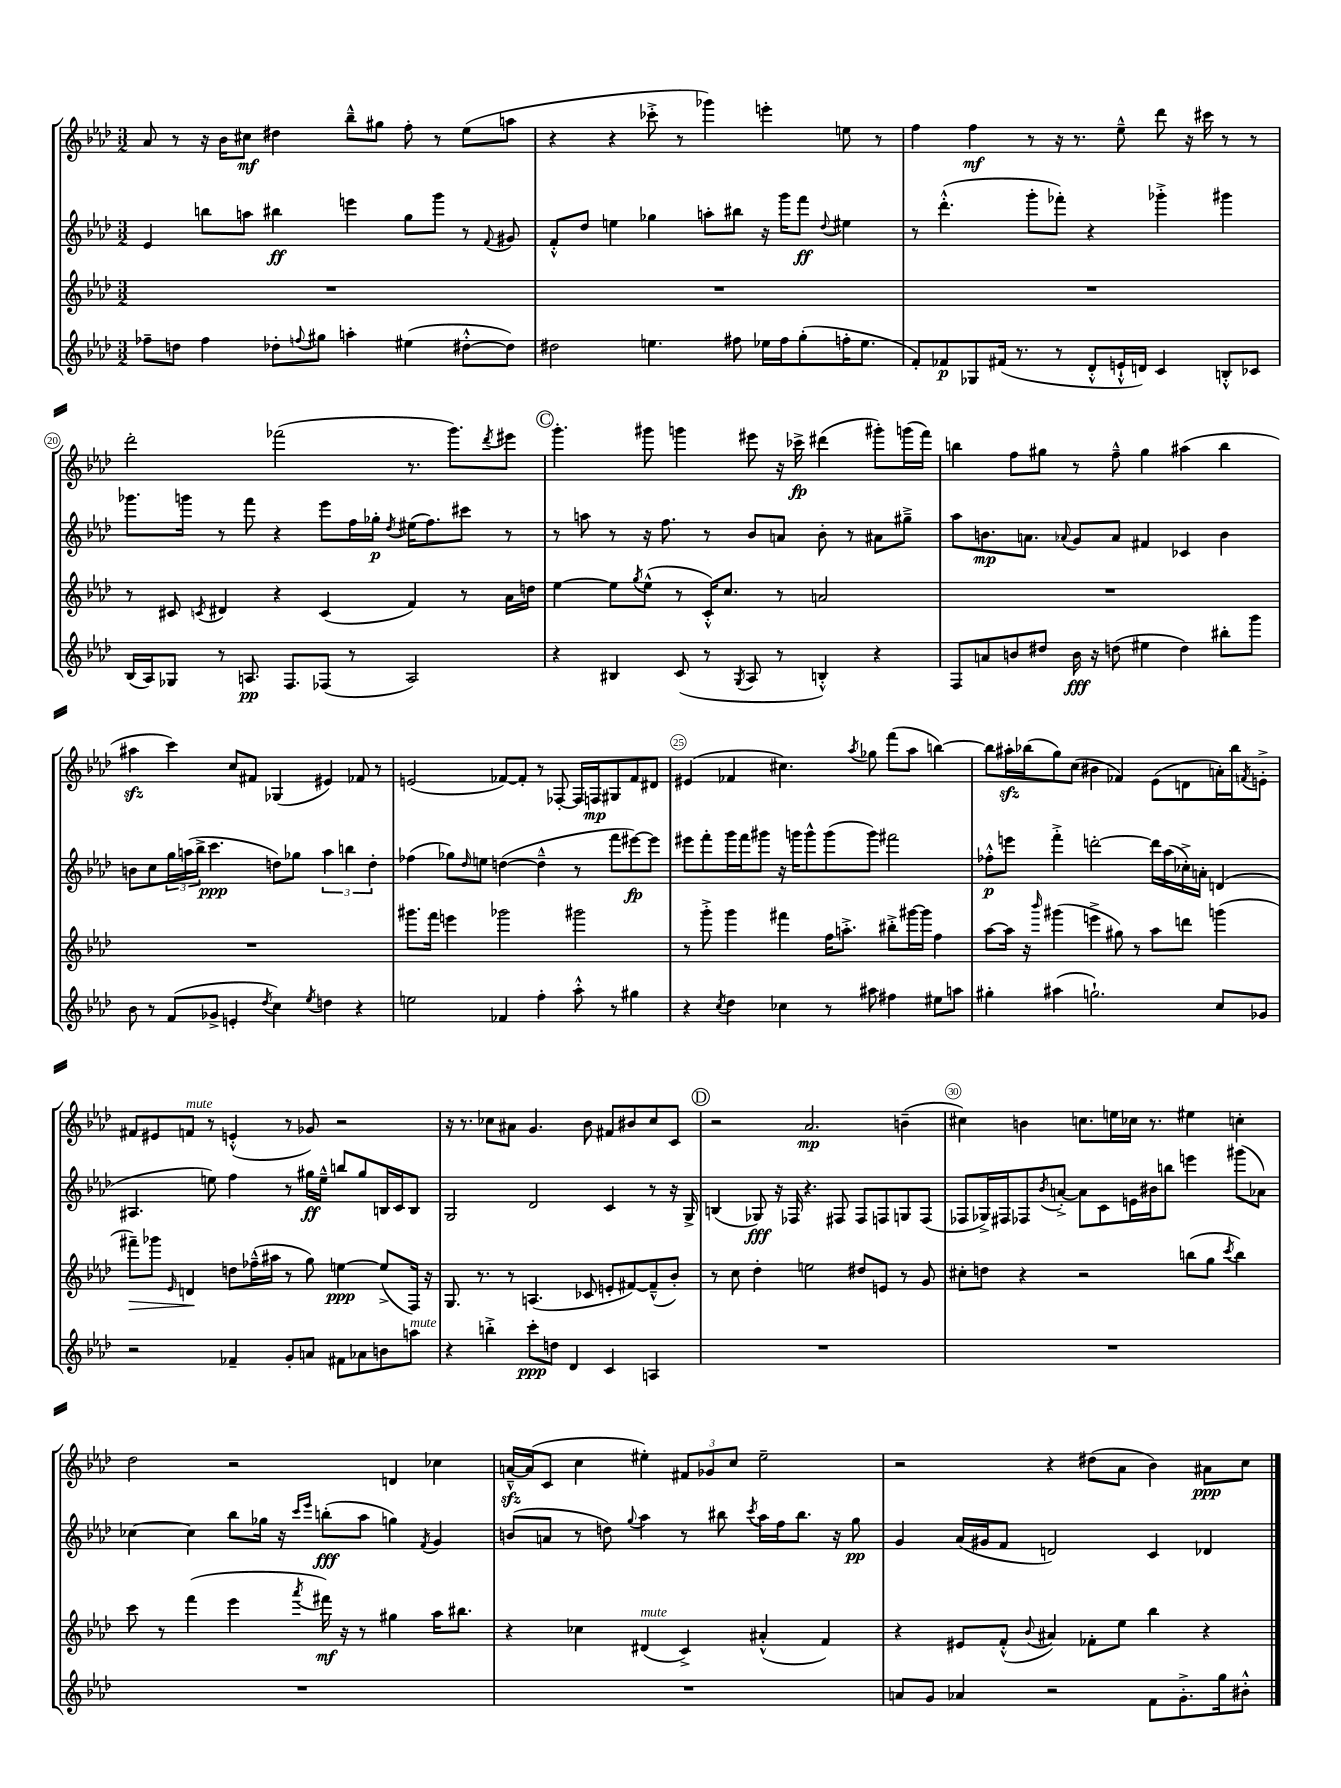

**kern	**kern	**kern	**kern
*staff4	*staff3	*staff2	*staff1
*clefG2	*clefG2	*clefG2	*clefG2
*k[b-e-a-d-]	*k[b-e-a-d-]	*k[b-e-a-d-]	*k[b-e-a-d-]
*M3/2	*M3/2	*M3/2	*M3/2
8ff-~	1.r	4e-	8a-
8dd	.	.	8r
4ff-	.	8bb	16r
.	.	.	16b-
.	.	8aa	8cc#
8dd-'	.	4bb#	4dd#
8qqff	.	.	.
8gg#	.	.	.
4aa'	.	4eee	8bb-~^^
.	.	.	8gg#
(4ee#	.	8gg	8ff'
.	.	8ggg	8r
[8dd#'^^	.	8r	(8ee-
.	.	8qqf	.
8dd#])	.	8g#	8aa
=	=	=	=
2dd#	1.r	8f'^^	4r
.	.	8dd-	.
.	.	4ee	4r
4.ee	.	4gg-	8ccc-'^
.	.	.	8r
.	.	8aa'	4ggg-)
8ff#	.	8bb#	.
16ee-	.	16r	4eee'
16ff#	.	16ggg	.
(8gg'	.	8fff	.
.	.	8qqdd-	.
16ff'	.	4ee#	8ee
8.ee-	.	.	.
.	.	.	8r
=	=	=	=
8f')	1.r	8r	4ff
8f-	.	(4.ddd-'^^	.
8G-	.	.	4ff
(16f#	.	.	.
8.r	.	.	.
.	.	8ggg'	8r
8r	.	8fff-')	16r
.	.	.	8.r
8d-'^^	.	4r	.
16e`^^	.	.	8ee-~^^
16d)	.	.	.
4c	.	4ggg-'^	8ddd-
.	.	.	16r
.	.	.	16ccc#
8B'^^	.	4ggg#	8r
8c-	.	.	8r
=	=	=	=
(16B-	8r	8.ggg-	2ddd-'
16A-)	.	.	.
8G-	8c#	.	.
.	.	16ggg	.
.	8qc	.	.
8r	4d#	8r	.
8.A	.	8fff	.
.	4r	4r	(2fff-
8.F	.	.	.
(8F-	(4c	8eee-	.
8r	.	16ff	.
.	.	16gg-'	.
.	.	8qdd-	.
2A)	4f)	(16ee#	8.r
.	.	8.ff)	.
.	.	.	8.ggg)
.	8r	8ccc#	.
.	.	.	8qddd-
.	16a-	8r	8eee#
.	16dd	.	.
=	=	=	=
4r	[4ee-	8r	4.ggg'
.	.	8aa	.
4B#	8ee-]	8r	.
.	8qgg	.	.
.	(8ee-^^	16r	8ggg#
.	.	8.ff	.
(8c	8r	.	4ggg
8r	16c'^^)	8r	.
.	8.cc	.	.
8qG	.	.	.
8A-	.	8b-	8eee#
8r	8r	8a	16r
.	.	.	16ccc-^
4B'^^)	2a	8b-'	(4ddd#
.	.	8r	.
4r	.	8a#	8ggg#')
.	.	8gg#~^	(16ggg
.	.	.	16fff)
=	=	=	=
8F	1.r	8aa-	4bb
8a	.	8.b	.
8b	.	.	8ff
.	.	8.a	.
8dd#	.	.	8gg#
.	.	8qqa-	.
16b	.	8g	8r
16r	.	.	.
(8dd	.	8a-	8ff~^^
4ee#	.	4f#	4gg#
4dd)	.	4c-	(4aa#
8bb#'	.	4b	4bb
8ggg	.	.	.
=	=	=	=
8b-	1.r	8b	4aa#
8r	.	8cc	.
(8f	.	24gg	4ccc)
.	.	(24aa	.
.	.	24bb-^	.
8g-^	.	4.ccc	.
4e'	.	.	8cc
.	.	.	8f#
8qdd-	.	.	.
4cc)	.	8dd)	(4G-
.	.	8gg-	.
8qee-	.	.	.
4dd	.	6aa	4e#)
.	.	6bb	.
4r	.	.	8f-
.	.	6dd'	.
.	.	.	8r
=	=	=	=
2ee	8.ggg#	(4ff-	(2e
.	16fff	.	.
.	4eee	8gg-)	.
.	.	16qqdd-	.
.	.	8ee	.
4f-	2ggg-	([4dd	[8f-)
.	.	.	8f-']
4ff'	.	4dd~^^]	8r
.	.	.	[8F-'
8aa-'^^	2ggg#	8r	16F-]
.	.	.	16F
8r	.	8fff	8G#
4gg#	.	[8eee#)	8f-
.	.	8eee#]	8d#
=	=	=	=
4r	8r	8eee#	(4e#
.	8ggg'^	8fff'	.
8qcc	.	.	.
4dd-	4ggg	16ggg	4f-
.	.	16fff	.
.	.	8ggg#	.
4cc-	4fff#	16r	4.cc#)
.	.	16ggg	.
.	.	8ggg^^	.
8r	16ff	(8ggg	.
.	8.aa'^	.	.
.	.	.	8qaa-
8aa#	.	8ggg)	8gg-
4ff#	8bb#'^	2fff#	(8fff
.	[16ggg#	.	8aa-
.	16ggg#]	.	.
8ee#	4ff	.	[4bb)
8aa	.	.	.
=	=	=	=
4gg#'	[8aa-	8ff-'^^	8bb]
.	16aa-]	8eee	16aa#'
.	16r	.	(16bb-
.	16qqbbb-	.	.
(4aa#	(4ggg#	4fff'^	8gg)
.	.	.	(8cc
2.gg`)	4eee^	[2ddd'	4b#
.	8gg#)	.	4f-)
.	8r	.	.
.	8aa-	16ddd]	(8e-
.	.	(16aa-	.
.	8ddd	16cc-'^)	8d
.	.	16a'	.
8cc	(4ggg	(4d	16a')
.	.	.	16bb-
.	.	.	8qf
8g-	.	.	8e'^
=	=	=	=
2r	8fff#~)	4.A#	8f#
.	8ggg-	.	8e#
.	16qqe-	.	.
.	4d	.	8f
.	.	8ee)	8r
4f-~	8dd	4ff	(4e'^^
.	(16ff-~^^	.	.
.	16aa#	.	.
8g'	8r	8r	8r
8a	8gg)	16gg#	8g-)
.	.	16ee~^^	.
8f#	[4ee	8bb	2r
8a-	.	8gg#	.
8b	(8ee^]	16B	.
.	.	16c	.
8aa	16F)	8B	.
.	16r	.	.
=	=	=	=
4r	8.G	2G	16r
.	.	.	8.r
.	8.r	.	.
4bb'^	.	.	8cc-
.	8r	.	8a#
8ccc'	(4.A	2d-	4.g
8dd	.	.	.
4d-	.	.	.
.	8c-	.	8b-
4c	8e'	4c	8f#
.	[8f#)	.	8b#
4A	(8f#~^^]	8r	8cc-
.	8b-')	16r	8c
.	.	16G^	.
=	=	=	=
1.r	8r	(4B	2r
.	8cc	.	.
.	4dd-'	8G-)	.
.	.	16r	.
.	.	16F-	.
.	2ee	4.r	2.a-
.	.	8F#	.
.	8dd#	8F#	.
.	8e	8F	.
.	8r	8G	(4b~
.	8g	(8F	.
=	=	=	=
1.r	8cc#'	8F-	4cc#)
.	8dd	16G-^)	.
.	.	16F#	.
.	4r	8F-	4b
.	.	8qb-	.
.	.	[8a'^	.
.	2r	8a]	8.cc
.	.	8c	.
.	.	.	16ee
.	.	16e	16cc-
.	.	16b#	8.r
.	.	8bb	.
.	(8bb	4eee	4ee#
.	8gg	.	.
.	8qccc	.	.
.	4bb)	(8ggg#	4cc'
.	.	8a-)	.
=	=	=	=
1.r	8ccc	[4cc-	2dd-
.	8r	.	.
.	(4fff	4cc-]	.
.	4eee-	8bb-	2r
.	.	16gg-	.
.	.	16r	.
.	.	16qqccc	.
.	8qaaa-	16qqeee-	.
.	16fff#)	(8bb'	.
.	16r	.	.
.	8r	8aa-	.
.	4gg#	4gg)	4d
.	.	8qf	.
.	16aa-	4g	4cc-
.	8.bb#	.	.
=	=	=	=
1.r	4r	(8b	[16a~^^
.	.	.	(16a]
.	.	8a	8c
.	4cc-	8r	4cc
.	.	8dd)	.
.	.	8qqgg	.
.	(4d#	4aa-	4ee#')
.	4c^)	8r	12f#
.	.	.	12g-
.	.	8bb#	.
.	.	.	12cc
.	.	8qccc	.
.	(4a#'^^	16aa-	2ee#~
.	.	16ff	.
.	.	8.bb#	.
.	4f)	.	.
.	.	16r	.
.	.	8gg	.
=	=	=	=
8a	4r	4g	2r
8g	.	.	.
4a-	8e#	(16a-	.
.	.	16g#	.
.	(8f'^^	8f	.
.	8qqb-	.	.
2r	4a#)	2d)	4r
.	8f-'	.	(8dd#
.	8ee-	.	8a-
8f	4bb-	4c	4b-)
8.g'^	.	.	.
.	4r	4d-	8a#
16gg	.	.	.
8b#'^^	.	.	8cc
==	==	==	==
*-	*-	*-	*-
